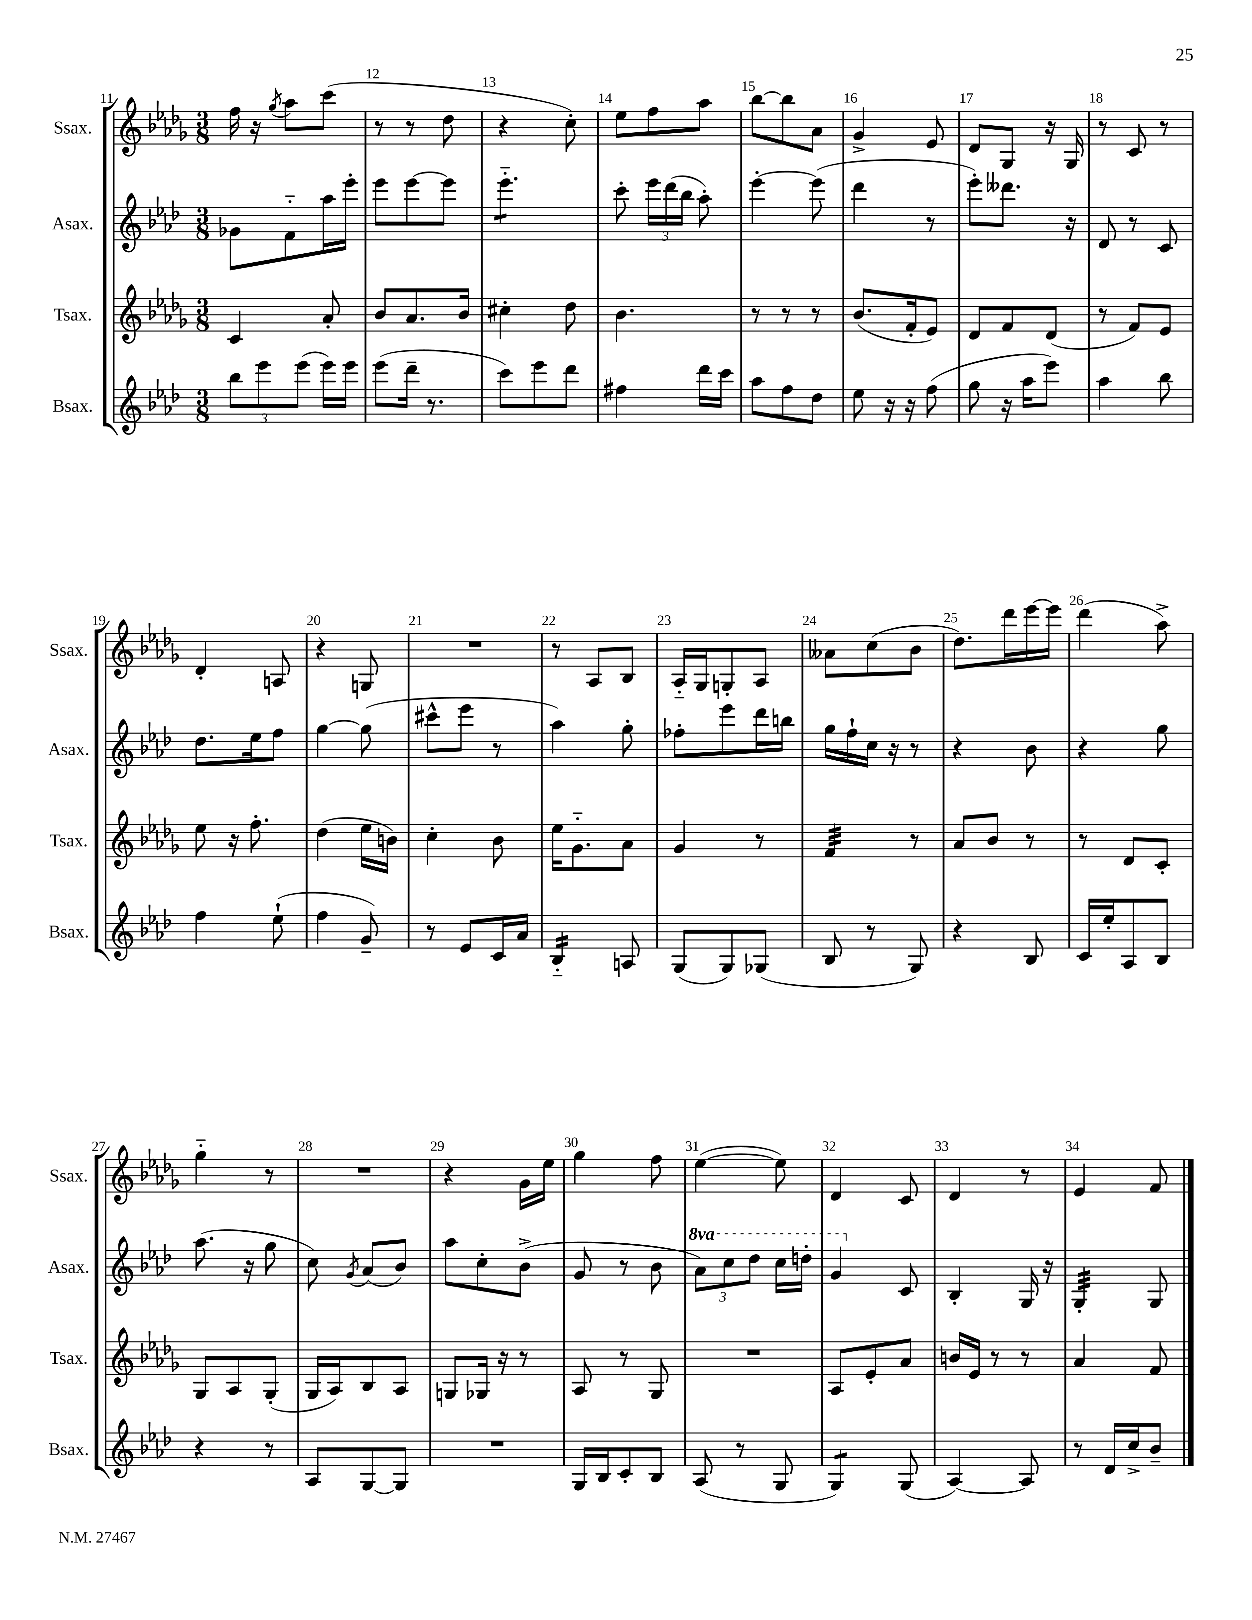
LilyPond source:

<<
\new StaffGroup <<
\new Staff = "s0" \with { instrumentName = "Ssax." shortInstrumentName = "Ssax." } {
    \clef treble \key des \major \numericTimeSignature \time 3/8
    \autoBeamOff f''16 r16 \acciaccatura { ges''8 } aes''8[ c'''8]( |
    r8 r8 des''8 |
    r4 c''8-.) |
    ees''8[ f''8 aes''8] |
    bes''8[~ bes''8 aes'8] |
    ges'4-> ees'8 |
    des'8[ ges8] r16 ges16 |
    r8 c'8 r8 |
    des'4-. a8 |
    r4 g8 |
    R4. |
    r8 aes8[ bes8] |
    aes16[-_ ges16 g8-. aes8] |
    aeses'8[ c''8( bes'8] |
    des''8.[) des'''16 ees'''16~ ees'''16] |
    des'''4( aes''8->) |
    ges''4-_ r8 |
    R4. |
    r4 ges'16[ ees''16] |
    ges''4 f''8 |
    ees''4~( ees''8) |
    des'4 c'8 |
    des'4 r8 |
    ees'4 f'8 \bar "|." |
}
\new Staff = "s1" \with { instrumentName = "Asax." shortInstrumentName = "Asax." } {
    \clef treble \key aes \major \numericTimeSignature \time 3/8 \set Staff.ottavationMarkups = #ottavation-simple-ordinals
    \autoBeamOff ges'8[ f'8-_ aes''16 ees'''16]-. |
    ees'''8[ ees'''8~ ees'''8] |
    ees'''4.:8-_ |
    c'''8-. \tuplet 3/2 { ees'''16[ des'''16( bes''16] } aes''8-.) |
    ees'''4~-. ees'''8( |
    des'''4 r8 |
    ees'''8[-.) deses'''8.] r16 |
    des'8 r8 c'8 |
    des''8.[ ees''16 f''8] |
    g''4~ g''8( |
    cis'''8[-^ ees'''8] r8 |
    aes''4) g''8-. |
    fes''8[-. ees'''8 des'''16 b''16] |
    g''16[ f''16-! c''16] r16 r8 |
    r4 bes'8 |
    r4 g''8 |
    aes''8.( r16 g''8 |
    c''8) \acciaccatura { g'8 } aes'8[( bes'8]) |
    aes''8[ c''8-. bes'8]->( |
    g'8 r8 bes'8 |
    \tuplet 3/2 { \ottava #1 aes''8[) c'''8 des'''8] } c'''16[ d'''16]-. |
    g''4 \ottava #0 c'8 |
    bes4-. g16 r16 |
    g4:32-. g8 \bar "|." |
}
\new Staff = "s2" \with { instrumentName = "Tsax." shortInstrumentName = "Tsax." } {
    \clef treble \key des \major \numericTimeSignature \time 3/8
    \autoBeamOff c'4 aes'8-. |
    bes'8[ aes'8. bes'16] |
    cis''4-. des''8 |
    bes'4. |
    r8 r8 r8 |
    bes'8.[( f'16-. ees'8]) |
    des'8[ f'8 des'8]( |
    r8 f'8[) ees'8] |
    ees''8 r16 f''8.-. |
    des''4( ees''16[ b'16]) |
    c''4-. bes'8 |
    ees''16[ ges'8.-_ aes'8] |
    ges'4 r8 |
    f'4:32 r8 |
    aes'8[ bes'8] r8 |
    r8 des'8[ c'8]-. |
    ges8[ aes8 ges8]-.( |
    ges16[ aes16) bes8 aes8] |
    g8[ ges16] r16 r8 |
    aes8 r8 ges8 |
    R4. |
    aes8[ ees'8-. aes'8] |
    b'16[ ees'16] r8 r8 |
    aes'4 f'8 \bar "|." |
}
\new Staff = "s3" \with { instrumentName = "Bsax." shortInstrumentName = "Bsax." } {
    \clef treble \key aes \major \numericTimeSignature \time 3/8
    \autoBeamOff \tuplet 3/2 { bes''8[ ees'''8 ees'''8]( } ees'''16[) ees'''16] |
    ees'''8[( des'''16]-- r8. |
    c'''8[) ees'''8 des'''8] |
    fis''4 des'''16[ c'''16] |
    aes''8[ f''8 des''8] |
    ees''8 r16 r16 f''8( |
    g''8 r16 aes''16[ ees'''8]) |
    aes''4 bes''8 |
    f''4 ees''8-!( |
    f''4 g'8--) |
    r8 ees'8[ c'16 aes'16] |
    bes4:16-_ a8 |
    g8[( g8) ges8]( |
    bes8 r8 g8) |
    r4 bes8 |
    c'16[ ees''16-. aes8 bes8] |
    r4 r8 |
    aes8[ g8~ g8] |
    R4. |
    g16[ bes16 c'8-. bes8] |
    aes8( r8 g8 |
    g4:8) g8( |
    aes4~) aes8 |
    r8 des'16[ c''16-> bes'8]-- \bar "|." |
}
>>
>>
\layout { \context { \Score currentBarNumber = #11 \override BarNumber.break-visibility = ##(#f #t #t) barNumberVisibility = #all-bar-numbers-visible } }
